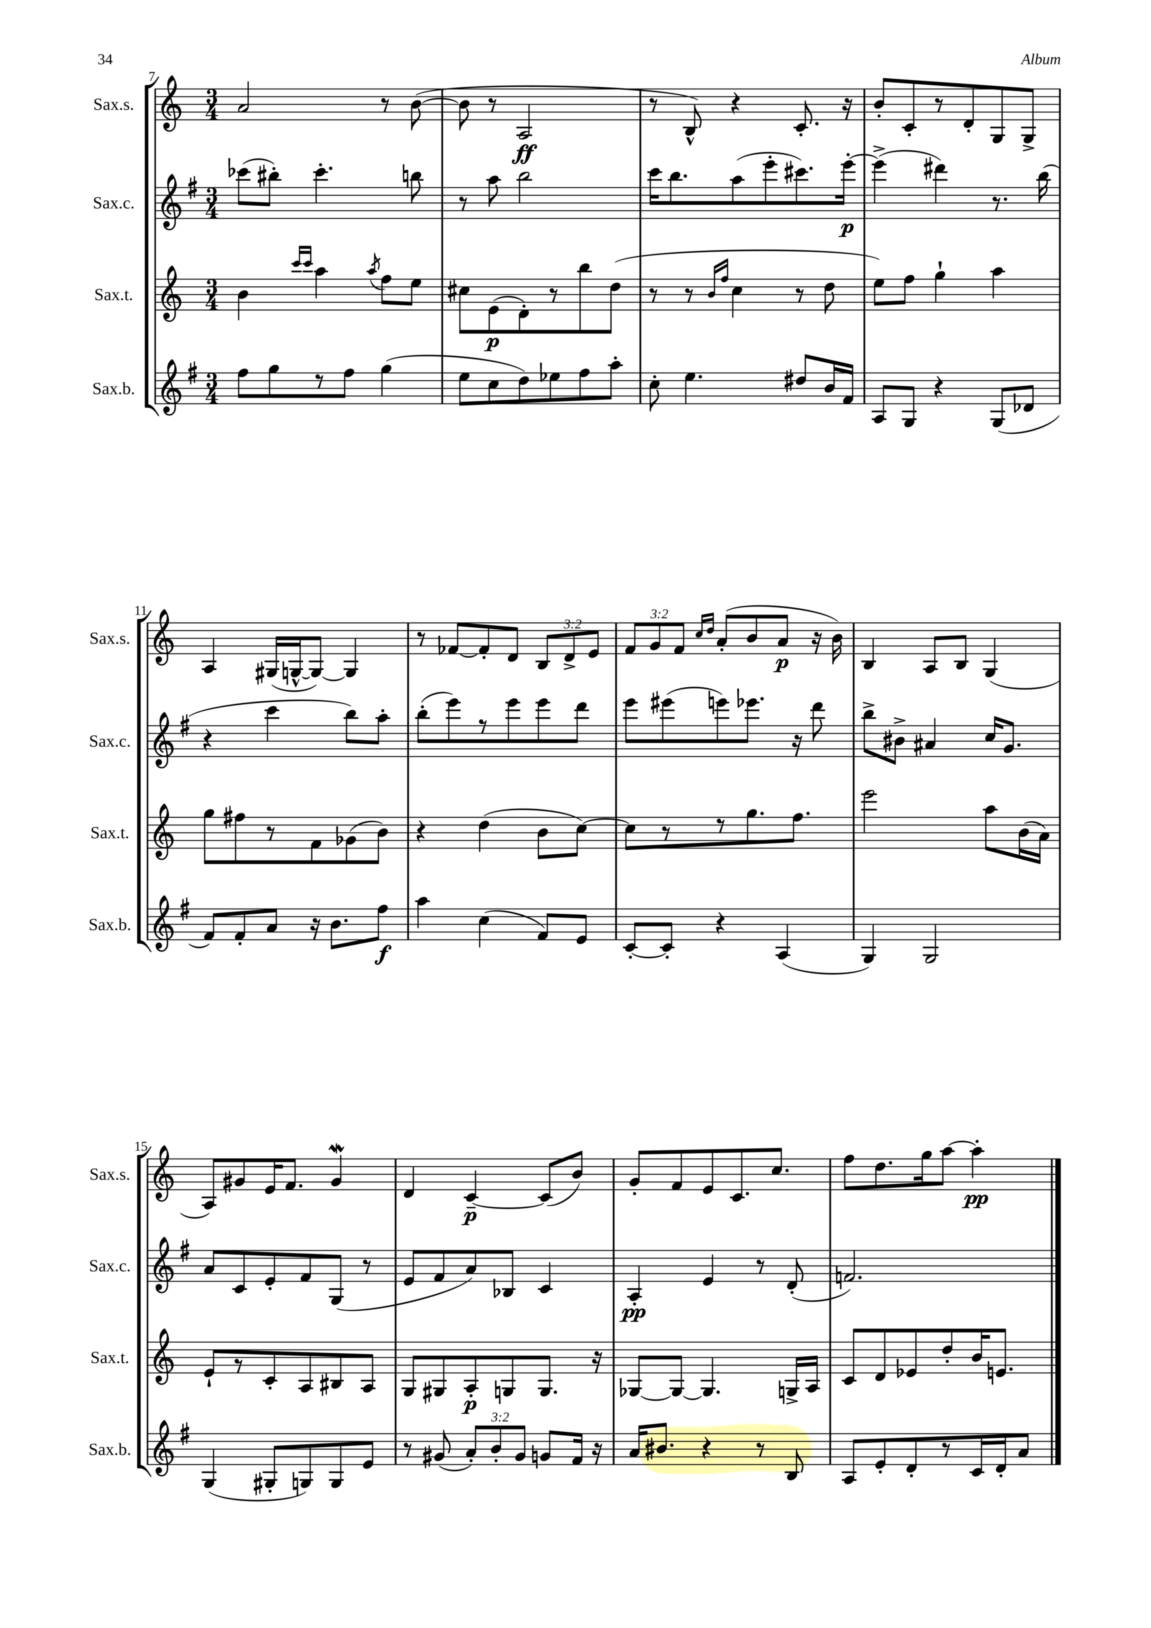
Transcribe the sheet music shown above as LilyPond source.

<<
\new StaffGroup <<
\new Staff = "s0" \with { instrumentName = "Sax.s." shortInstrumentName = "Sax.s." } {
    \clef treble \key c \major \numericTimeSignature \time 3/4 \override Staff.TupletNumber.text = #tuplet-number::calc-fraction-text
    \autoBeamOff a'2 r8 b'8~( |
    b'8 r8 a2\ff |
    r8 b8-^) r4 c'8.-. r16 |
    b'8[-. c'8-. r8 d'8-. g8 g8]-> |
    a4 gis16[( g16~-^ g8]~) g4 |
    r8 fes'8[~ fes'8-. d'8] \tuplet 3/2 { b8[ d'8-> e'8] } |
    \tuplet 3/2 { f'8[ g'8 f'8] } \grace { c''16[ d''16] } a'8[-.( b'8 a'8]\p r16 b'16) |
    b4 a8[ b8] g4( |
    a8[) gis'8 e'16 f'8.] gis'4\mordent |
    d'4 c'4~--\p c'8[( b'8]) |
    g'8[-. f'8 e'8 c'8. c''8.] |
    f''8[ d''8. g''16 a''8]~ a''4-.\pp \bar "|." |
}
\new Staff = "s1" \with { instrumentName = "Sax.c." shortInstrumentName = "Sax.c." } {
    \clef treble \key g \major \numericTimeSignature \time 3/4
    \autoBeamOff ces'''8[( bis''8]-.) ces'''4.-. b''8 |
    r8 a''8 b''2 |
    c'''16[ b''8. a''8( e'''8-. cis'''8.) e'''16]~-.\p |
    e'''4->( dis'''4) r8. b''16( |
    r4 c'''4 b''8[) a''8]-. |
    b''8[-.( e'''8) r8 e'''8 e'''8 d'''8] |
    e'''8[ eis'''8( e'''8) ees'''8.] r16 d'''8 |
    b''8[-> bis'8]-> ais'4 c''16[ g'8.] |
    a'8[ c'8 e'8-. fis'8 g8]( r8 |
    e'8[ fis'8 a'8) bes8] c'4 |
    a4-.\pp e'4 r8 d'8-.( |
    f'2.) \bar "|." |
}
\new Staff = "s2" \with { instrumentName = "Sax.t." shortInstrumentName = "Sax.t." } {
    \clef treble \key c \major \numericTimeSignature \time 3/4
    \autoBeamOff b'4 \grace { c'''16[ c'''16] } a''4 \acciaccatura { a''8 } f''8[ e''8] |
    cis''8[ e'8\p( d'8-.) r8 b''8 d''8]( |
    r8 r8 \grace { b'16[ f''16] } c''4 r8 d''8 |
    e''8[) f''8] g''4-! a''4 |
    g''8[ fis''8 r8 f'8 ges'8( b'8]) |
    r4 d''4( b'8[ c''8]~) |
    c''8[ r8 r8 g''8. f''8.] |
    e'''2 a''8[ b'16( a'16]) |
    e'8[-! r8 c'8-. a8 bis8 a8] |
    g8[ gis8 a8-.\p g8 g8.] r16 |
    ges8[~ ges8]~ ges4. g16[-> a16] |
    c'8[ d'8 ees'8 d''8-. b'16 e'8.] \bar "|." |
}
\new Staff = "s3" \with { instrumentName = "Sax.b." shortInstrumentName = "Sax.b." } {
    \clef treble \key g \major \numericTimeSignature \time 3/4 \override Staff.TupletNumber.text = #tuplet-number::calc-fraction-text
    \autoBeamOff fis''8[ g''8 r8 fis''8] g''4( |
    e''8[ c''8 d''8) ees''8 fis''8 a''8]-. |
    c''8-. e''4. dis''8[ b'16 fis'16] |
    a8[ g8] r4 g8[( des'8] |
    fis'8[) fis'8-. a'8] r16 b'8.[ fis''8]\f |
    a''4 c''4( fis'8[) e'8] |
    c'8[~-. c'8]-. r4 a4( |
    g4) g2 |
    g4( gis8[-. g8) g8 e'8] |
    r8 gis'8( \tuplet 3/2 { a'8[-.) b'8-. gis'8] } g'8[ fis'16] r16 |
    a'16[ bis'8.] r4 r8 b8 |
    a8[ e'8-. d'8-. r8 c'16 d'16-. a'8] \bar "|." |
}
>>
>>
\layout { \context { \Score currentBarNumber = #7 } }
